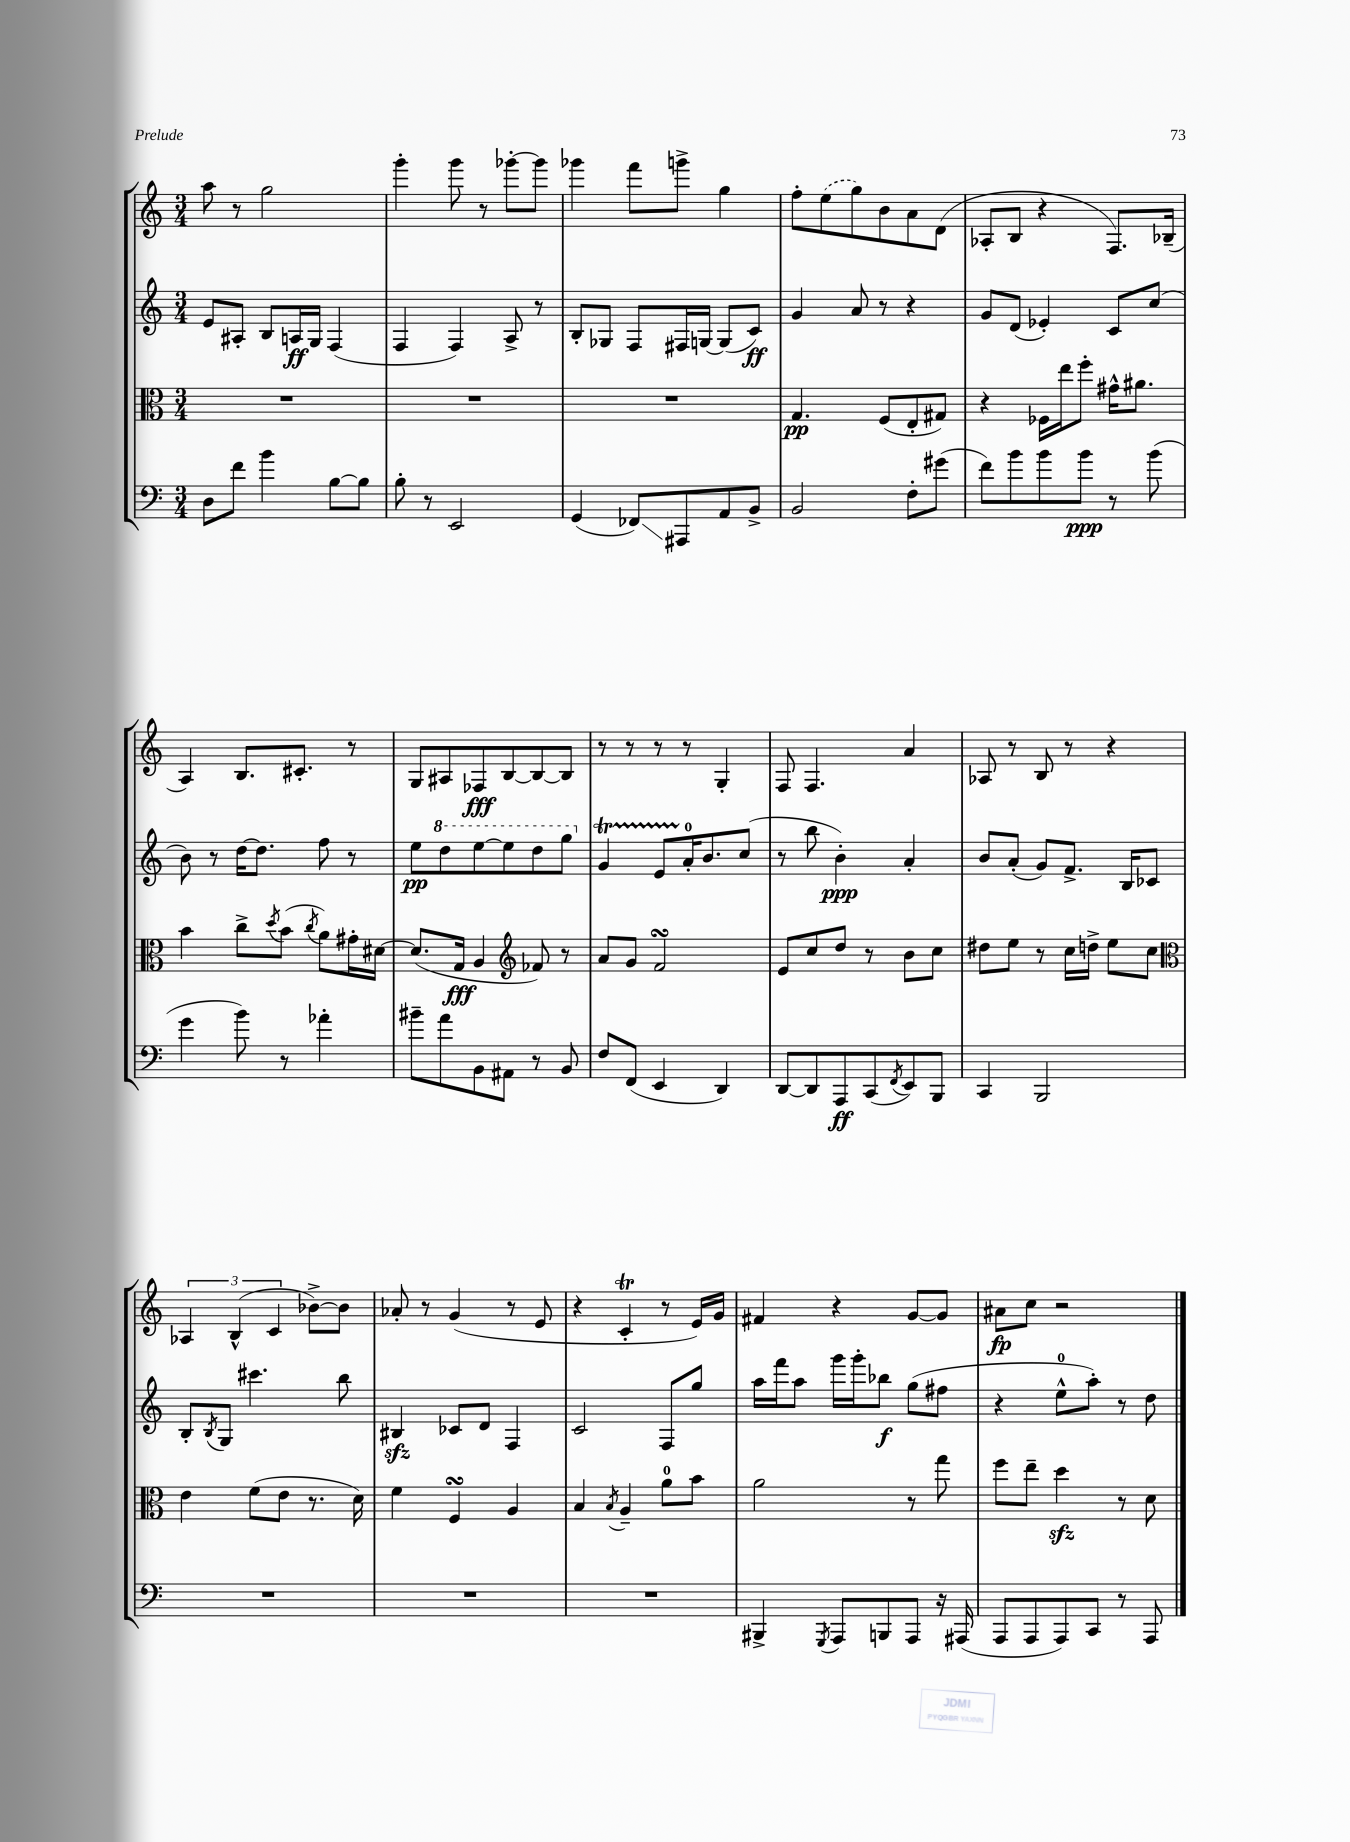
<<
\new StaffGroup <<
\new Staff = "s0" {
    \clef treble \key c \major \numericTimeSignature \time 3/4
    a''8 r8 g''2 |
    g'''4-. g'''8 r8 ges'''8~-. ges'''8 |
    ges'''4 f'''8 g'''8-> g''4 |
    f''8-. \once \slurDashed e''8( g''8) b'8 a'8 d'8( |
    aes8-. b8 r4 f8.) bes16--( |
    a4) b8. cis'8.-. r8 |
    g8 ais8 fes8\fff b8~ b8~ b8 |
    r8 r8 r8 r8 g4-. |
    f8 f4. a'4 |
    aes8 r8 b8 r8 r4 |
    \tuplet 3/2 { aes4 b4-^( c'4 } bes'8~->) bes'8 |
    aes'8-. r8 g'4( r8 e'8 |
    r4 c'4-.\trill r8 e'16) g'16 |
    fis'4 r4 g'8~ g'8 |
    ais'8\fp c''8 r2 \bar "|." |
}
\new Staff = "s1" {
    \clef treble \key c \major \numericTimeSignature \time 3/4
    e'8 ais8-. b8 a16\ff g16 f4( |
    f4 f4) a8-> r8 |
    b8-. ges8 f8 fis16 g16~ g8( c'8\ff) |
    g'4 a'8 r8 r4 |
    g'8 d'8( ees'4-.) c'8 c''8( |
    b'8) r8 d''16~ d''8. f''8 r8 |
    e''8\pp \ottava #1 d'''8 e'''8~ e'''8 d'''8 g'''8 \ottava #0 |
    g'4\startTrillSpan e'8 a'16-0-.\stopTrillSpan b'8. c''8( |
    r8 b''8 b'4-.\ppp) a'4-. |
    b'8 a'8-.( g'8) f'8.-> b16 ces'8 |
    b8-. \acciaccatura { b8 } g8 cis'''4. b''8 |
    bis4\sfz ces'8 d'8 f4 |
    c'2 f8 g''8 |
    a''16 f'''16 a''8 g'''16 g'''16-. bes''8\f g''8( fis''8 |
    r4 e''8-0-^ a''8-.) r8 d''8 \bar "|." |
}
\new Staff = "s2" {
    \clef alto \key c \major \numericTimeSignature \time 3/4
    R2. |
    R2. |
    R2. |
    g4.\pp f8( e8-. gis8) |
    r4 fes16 e''16 f''8-. gis'16-^ ais'8. |
    b'4 c''8-> \acciaccatura { d''8 } b'8( \acciaccatura { c''8 } a'8) gis'16-. dis'16~ |
    dis'8.( g16\fff a4 \clef treble fes'8) r8 |
    a'8 g'8 f'2\turn |
    e'8 c''8 d''8 r8 b'8 c''8 |
    dis''8 e''8 r8 c''16 d''16-> e''8 c''8 |
    \clef alto e'4 f'8( e'8 r8. d'16) |
    f'4 f4\turn a4 |
    b4 \acciaccatura { b8 } a4-- a'8-0 b'8 |
    a'2 r8 g''8 |
    f''8 e''8-- d''4\sfz r8 d'8 \bar "|." |
}
\new Staff = "s3" {
    \clef bass \key c \major \numericTimeSignature \time 3/4
    d8 f'8 b'4 b8~ b8 |
    b8-. r8 e,2 |
    g,4( fes,8\glissando) ais,,8 a,8 b,8-> |
    b,2 f8-. gis'8( |
    f'8) b'8 b'8 b'8\ppp r8 b'8( |
    g'4 b'8) r8 aes'4-. |
    bis'8-- a'8 b,8 ais,8 r8 b,8 |
    f8 f,8( e,4 d,4) |
    d,8~ d,8 a,,8\ff c,8( \acciaccatura { f,8 } e,8) b,,8 |
    c,4 b,,2 |
    R2. |
    R2. |
    R2. |
    bis,,4-> \acciaccatura { g,,8 } a,,8 b,,8 a,,8 r16 ais,,16( |
    a,,8 a,,8 a,,8) c,8 r8 a,,8 \bar "|." |
}
>>
>>
\layout { \context { \Score \remove "Bar_number_engraver" } }
